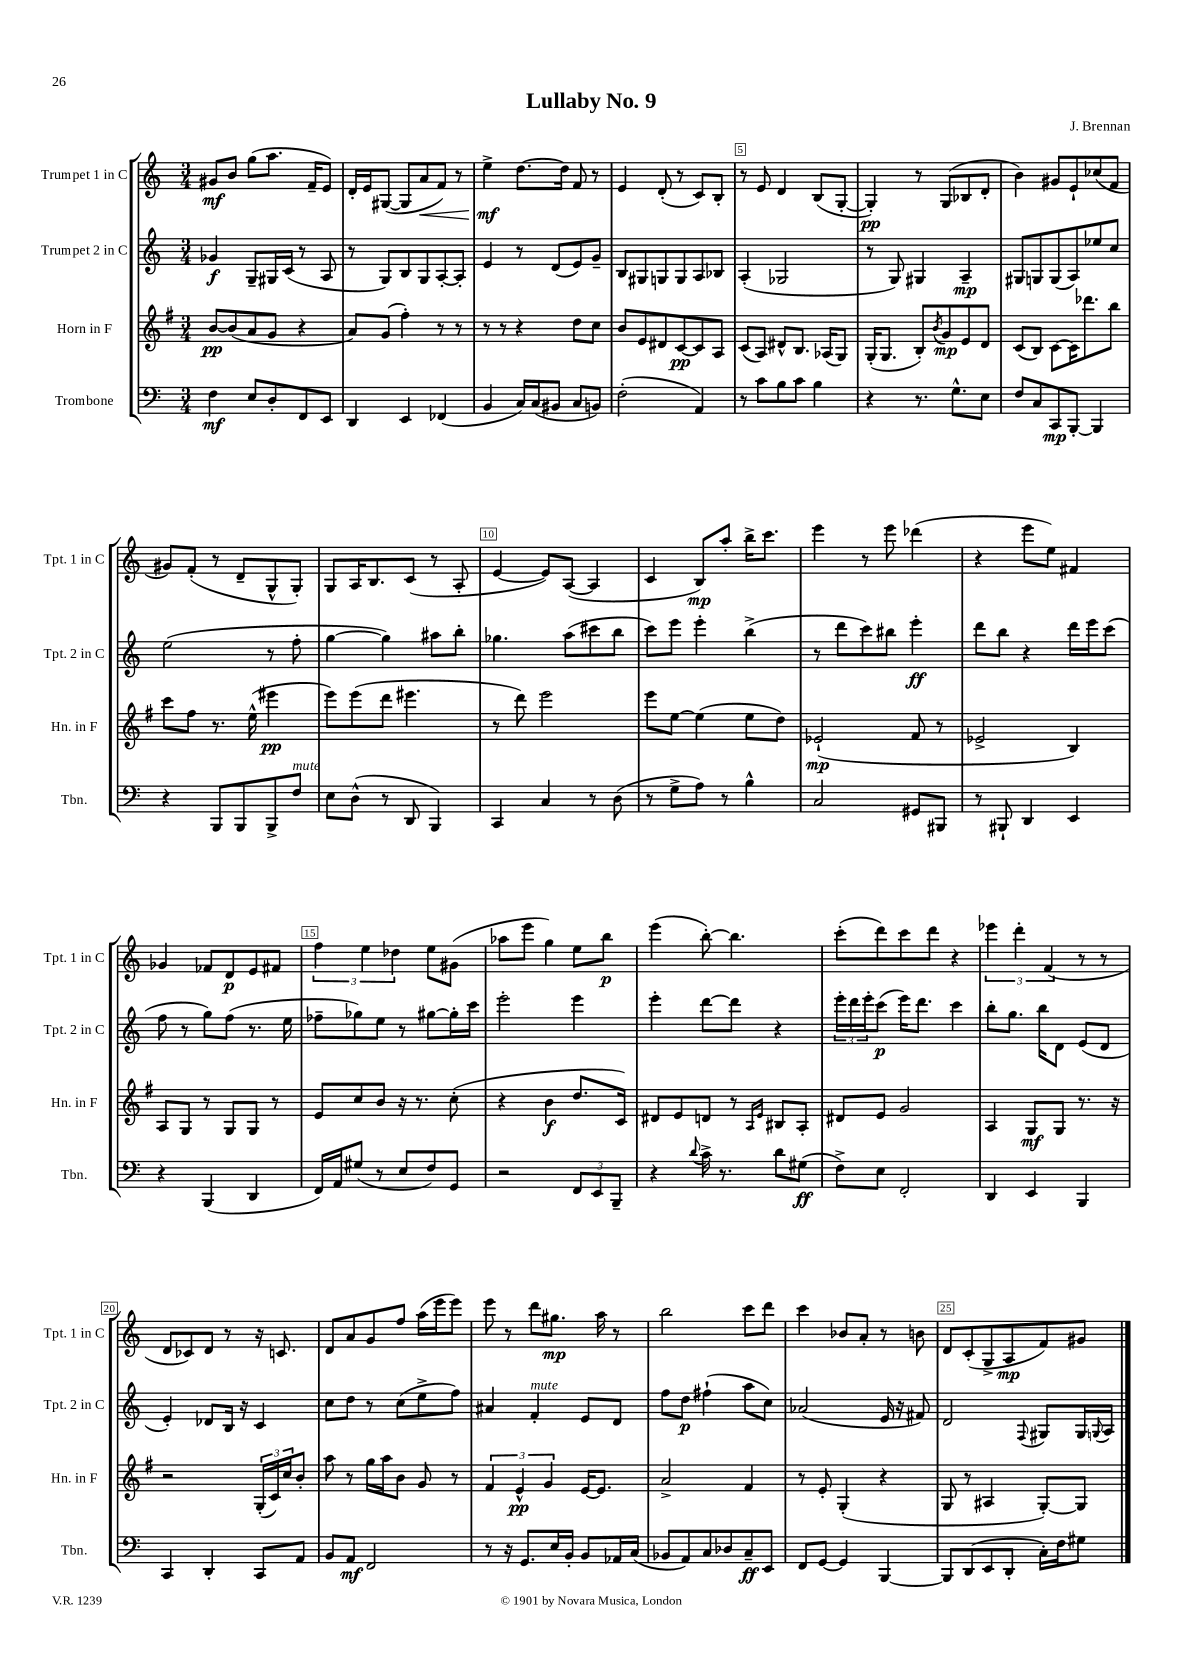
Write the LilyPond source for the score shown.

\header { title = "Lullaby No. 9" composer = "J. Brennan" }
<<
\new StaffGroup <<
\new Staff = "s0" \with { instrumentName = "Trumpet 1 in C" shortInstrumentName = "Tpt. 1 in C" } {
    \clef treble \key c \major \numericTimeSignature \time 3/4
    gis'8\mf b'8 g''8( a''8. f'16-- e'8) |
    d'16-. e'16 gis8~( gis8 a'8\< f'8) r8 |
    e''4->\mf\! d''8.~ d''16 f'8 r8 |
    e'4 d'8-.( r8 c'8) b8-. |
    r8 e'8 d'4 b8( g8~-. |
    g4-.\pp) r8 g8( bes8 d'8-. |
    b'4) gis'8 e'8-! ces''8( f'8 |
    gis'8) f'8-.( r8 d'8-- g8-^ g8-.) |
    g8 a16 b8. c'8( r8 a8-. |
    e'4~ e'8) a8~( a4 |
    c'4 b8\mp) a''8-. b''16-> c'''8. |
    e'''4 r8 e'''8 des'''4( |
    r4 e'''8 e''8) fis'4 |
    ges'4 fes'8 d'8\p e'8 fis'8 |
    \tuplet 3/2 { f''4 e''4 des''4 } e''8 gis'8( |
    aes''8 e'''8 g''4) e''8 b''8\p |
    e'''4( b''8~-.) b''4. |
    c'''8-.( d'''8) c'''8 d'''8 r4 |
    \tuplet 3/2 { ees'''4 d'''4-. f'4( } r8 r8 |
    d'8 ces'8) d'8 r8 r16 c'8. |
    d'8 a'8 g'8 f''8 a''16( e'''16 e'''8) |
    e'''8 r8 d'''8 gis''8.\mp a''16 r8 |
    b''2 c'''8 d'''8 |
    c'''4 bes'8 a'8-. r8 b'8 |
    d'8 c'8-.( g8-> a8\mp f'8) gis'8 \bar "|." |
}
\new Staff = "s1" \with { instrumentName = "Trumpet 2 in C" shortInstrumentName = "Tpt. 2 in C" } {
    \clef treble \key c \major \numericTimeSignature \time 3/4
    ges'4\f g8-- gis16 c'16( r8 a8 |
    r8 g8) b8 g8 a8~-. a8-. |
    e'4 r8 d'8( e'8) g'8-- |
    b8 gis8 g8 g8 a8 bes8 |
    a4-.( ges2 |
    r8 g8) gis4 a4--\mp |
    gis8 g8 g8( a8) ees''8 c''8 |
    e''2( r8 f''8-. |
    g''4~ g''4) ais''8 b''8-. |
    ges''4. a''8( cis'''8 b''8 |
    c'''8) e'''8 e'''4-. b''4->( |
    r8 d'''8 c'''8) bis''8 e'''4-.\ff |
    d'''8 b''8 r4 d'''16 e'''16 c'''8( |
    f''8 r8 g''8) f''8( r8. e''16 |
    fes''8-- ges''8) e''8 r8 gis''8~ gis''16-. c'''16 |
    e'''2-. e'''4 |
    e'''4-. d'''8~ d'''8 r4 |
    \tuplet 3/2 { e'''16-. d'''16 e'''16-. } c'''8\p( e'''16) d'''8. c'''4 |
    b''8-. g''8. b''16 d'8 e'8( d'8 |
    e'4-.) des'8 b16 r16 c'4 |
    c''8 d''8 r8 c''8( e''8-> f''8) |
    ais'4 f'4-.^\markup { \italic "mute" } e'8 d'8 |
    f''8 d''8\p fis''4-!( a''8 c''8) |
    aes'2( e'16 r16 fis'8) |
    d'2 \appoggiatura { f8 } gis8 gis16 \appoggiatura { g8 } a16 \bar "|." |
}
\new Staff = "s2" \with { instrumentName = "Horn in F" shortInstrumentName = "Hn. in F" } {
    \clef treble \key g \major \numericTimeSignature \time 3/4
    b'8~\pp b'8( a'8 g'8 r4 |
    a'8) g'8( fis''4-.) r8 r8 |
    r8 r8 r4 d''8 c''8 |
    b'8 e'8 dis'8 c'8~\pp c'8 a8 |
    c'8( a8) dis'8-^ b8. aes16( g8) |
    g16-.( g8. b8-.) \acciaccatura { b'8 } g'8\mp e'8 d'8 |
    c'8( b8) c'8~ c'16 des'''8. b''8 |
    c'''8 fis''8 r8. e''16-^( eis'''4\pp |
    e'''8) e'''8( d'''8 eis'''4. |
    r8 d'''8) e'''2 |
    e'''8 e''8~ e''4( e''8 d''8) |
    ees'2-!\mp( fis'8 r8 |
    ees'2-> b4) |
    a8 g8 r8 g8 g8 r8 |
    e'8 c''8 b'8 r16 r8. c''8-.( |
    r4 b'4\f d''8. c'16) |
    dis'8 e'8 d'8 r8 \grace { a16 e'16 } bis8 a8-. |
    dis'8 e'8 g'2 |
    a4 g8\mf g8 r8. r16 |
    r2 \tuplet 3/2 { g16-.( c'16) c''16 } b'8-. |
    a''8 r8 g''16 a''16 b'8 g'8 r8 |
    \tuplet 3/2 { fis'4 e'4-^\pp g'4 } e'16~ e'8. |
    a'2-> fis'4 |
    r8 e'8-. g4-.( r4 |
    g8 r8 ais4 g8~-.) g8 \bar "|." |
}
\new Staff = "s3" \with { instrumentName = "Trombone" shortInstrumentName = "Tbn." } {
    \clef bass \key c \major \numericTimeSignature \time 3/4
    f4\mf e8 d8-. f,8 e,8 |
    d,4 e,4 fes,4( |
    b,4 c16) c16( bis,8 c8 b,8) |
    f2-.( a,4) |
    r8 c'8 b8 c'8 b4 |
    r4 r8. g8.-^ e8 |
    f8 c8 c,8\mp b,,8~-. b,,4 |
    r4 b,,8 b,,8 b,,8-> f8^\markup { \italic "mute" } |
    e8 d8-^( r8 d,8 b,,4) |
    c,4 c4 r8 d8( |
    r8 g8-> a8) r8 b4-^ |
    c2 gis,8 bis,,8 |
    r8 bis,,8-! d,4 e,4 |
    r4 b,,4( d,4 |
    f,16) a,16 gis8( r8 e8 f8) g,8 |
    r2 \tuplet 3/2 { f,8 e,8 b,,8-- } |
    r4 \appoggiatura { d'8 } c'16-> r8. d'8 gis8\ff( |
    f8->) e8 f,2-. |
    d,4 e,4 b,,4 |
    c,4 d,4-. c,8 a,8 |
    b,8 a,8\mf f,2 |
    r8 r16 g,8. e16 b,16-. b,8 aes,16 c16( |
    bes,8 a,8) c8 des8 c8--\ff e,8 |
    f,8 g,8~ g,4 b,,4~ |
    b,,8 d,8( e,8 d,8-. c16-.) f16 gis8 \bar "|." |
}
>>
>>
\layout { \context { \Score \override BarNumber.break-visibility = ##(#f #t #t) barNumberVisibility = #(every-nth-bar-number-visible 5) \override BarNumber.stencil = #(make-stencil-boxer 0.1 0.3 ly:text-interface::print) } }
